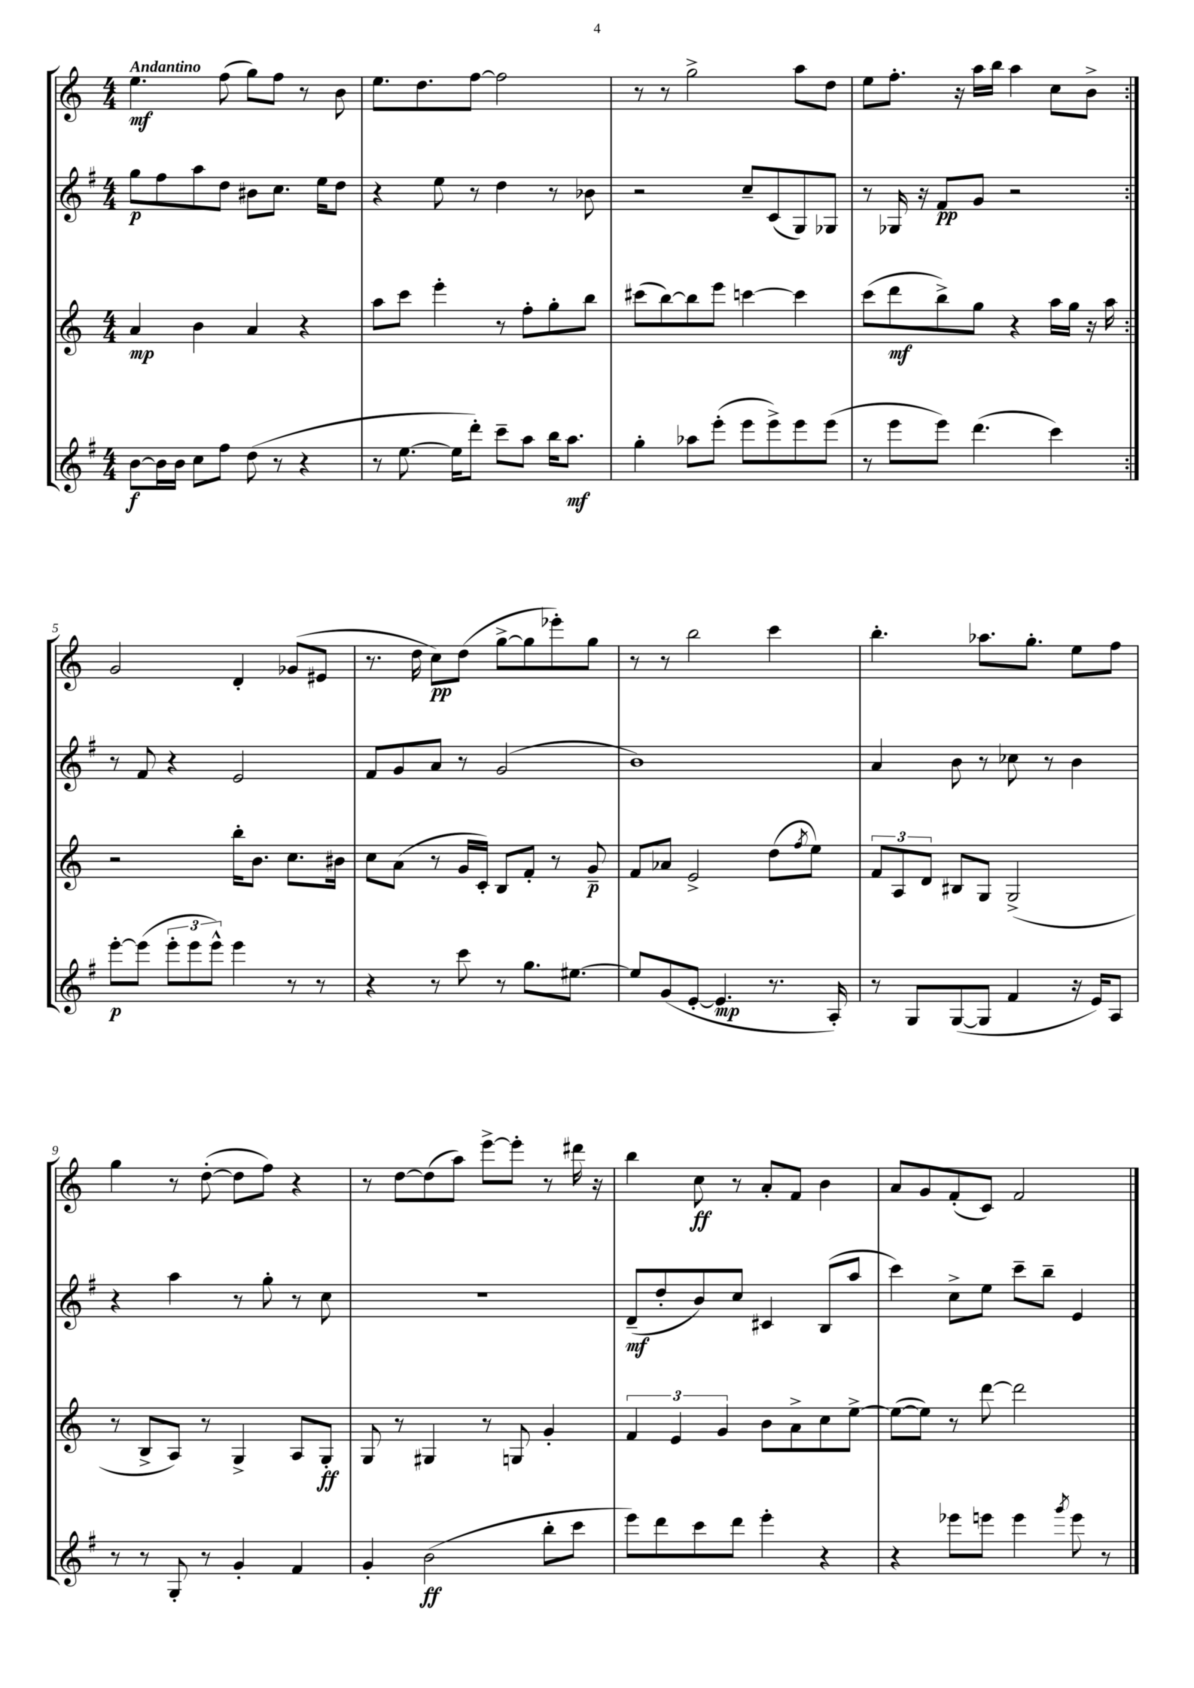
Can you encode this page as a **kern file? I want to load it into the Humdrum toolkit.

**kern	**dynam	**kern	**dynam	**kern	**dynam	**kern	**dynam
*part4	*part4	*part3	*part3	*part2	*part2	*part1	*part1
*staff4	*staff4	*staff3	*staff3	*staff2	*staff2	*staff1	*staff1
*clefG2	*	*clefG2	*	*clefG2	*	*clefG2	*
*k[f#]	*	*k[]	*	*k[f#]	*	*k[]	*
*M4/4	*	*M4/4	*	*M4/4	*	*M4/4	*
=1	=1	=1	=1	=1	=1	=1	=1
!	!	!	!	!	!	!LO:TX:a:B:t=Andantino	!
[8b\L	f	4a/	mp	8gg\L	p	4.ee\	mf
16b\L]	.	.	.	8ff#\	.	.	.
16b\JJ	.	.	.	.	.	.	.
8cc\L	.	4b\	.	8aa\	.	.	.
8ff#\J	.	.	.	8dd\J	.	(8ff\	.
(8dd\	.	4a/	.	8b#X\L	.	8gg\L)	.
8r	.	.	.	8.cc\J	.	8ff\J	.
4r	.	4r	.	.	.	8r	.
.	.	.	.	16ee\KL	.	.	.
.	.	.	.	8dd\J	.	8b\	.
=2	=2	=2	=2	=2	=2	=2	=2
8r	.	8aa\L	.	4r	.	8.ee\L	.
[8.ee\	.	8ccc\J	.	.	.	.	.
.	.	.	.	.	.	8.dd\	.
.	.	4eee'\	.	8ee\	.	.	.
16ee\KL]	.	.	.	.	.	.	.
8ddd'\J)	.	.	.	8r	.	[8ff\J	.
8ccc~\L	.	8r	.	4dd\	.	2ff\]	.
8aa\J	.	8ff'\L	.	.	.	.	.
16bb\KL	.	8gg'\	.	8r	.	.	.
8.aa\J	mf	.	.	.	.	.	.
.	.	8bb\J	.	8b-X\	.	.	.
=3	=3	=3	=3	=3	=3	=3	=3
4gg'\	.	(8ccc#X\L	.	2r	.	8r	.
.	.	[8bb\)	.	.	.	8r	.
8aa-X\L	.	8bb\]	.	.	.	2gg^\	.
(8eee'\J	.	8eee\J	.	.	.	.	.
8eee\L	.	[4cccn\	.	8cc~/L	.	.	.
8eee^\)	.	.	.	(8c/	.	.	.
8eee\	.	4ccc\]	.	8G/)	.	8aa\L	.
(8eee\J	.	.	.	8G-X/J	.	8dd\J	.
=4	=4	=4	=4	=4	=4	=4	=4
8r	.	(8ccc\L	.	8r	.	8ee\L	.
8eee\L	.	8ddd\	mf	16G-X/	.	8.ff'\J	.
.	.	.	.	16r	.	.	.
8eee\J)	.	8bb^\)	.	8f#/L	pp	.	.
.	.	.	.	.	.	16r	.
(4.ddd\	.	8gg\J	.	8g/J	.	16aa\LL	.
.	.	.	.	.	.	16bb\JJ	.
.	.	4r	.	2r	.	4aa\	.
4ccc\)	.	16aa\LL	.	.	.	8cc\L	.
.	.	16gg\JJ	.	.	.	.	.
.	.	16r	.	.	.	8b^\J	.
.	.	16aa\	.	.	.	.	.
!!LO:LB:g=z
=5:|!	=5:|!	=5:|!	=5:|!	=5:|!	=5:|!	=5:|!	=5:|!
[8eee'\L	p	2r	.	8r	.	2g/	.
(8eee\J]	.	.	.	8f#/	.	.	.
12eee'\L	.	.	.	4r	.	.	.
12eee\	.	.	.	.	.	.	.
12eee^^\J)	.	.	.	.	.	.	.
4eee\	.	16bb'\KL	.	2e/	.	4d'/	.
.	.	8.b\J	.	.	.	.	.
8r	.	8.cc\L	.	.	.	(8g-X/L	.
8r	.	.	.	.	.	8e#X/J	.
.	.	16b#X\Jk	.	.	.	.	.
=6	=6	=6	=6	=6	=6	=6	=6
4r	.	8cc\L	.	8f#/L	.	8.r	.
.	.	(8a\J	.	8g/	.	.	.
.	.	.	.	.	.	16dd\	.
8r	.	8r	.	8a/J	.	8cc\L)	pp
8ccc\	.	16g/LL	.	8r	.	(8dd\J	.
.	.	16c'/JJ)	.	.	.	.	.
8r	.	8B/L	.	(2g/	.	[8gg^\L	.
8.gg\L	.	8f'/J	.	.	.	8gg\]	.
.	.	8r	.	.	.	8eee-X'\)	.
[8.ee#X\J	.	.	.	.	.	.	.
.	.	8g~/	p	.	.	8gg\J	.
=7	=7	=7	=7	=7	=7	=7	=7
8ee#/L]	.	8f/L	.	1b)	.	8r	.
(8g/	.	8a-X/J	.	.	.	8r	.
[8e'/J	.	2e^/	.	.	.	2bb\	.
4.e/]	mp	.	.	.	.	.	.
8.r	.	(8dd\L	.	.	.	4ccc\	.
.	.	8qff/	.	.	.	.	.
.	.	8ee\J)	.	.	.	.	.
16A'/)	.	.	.	.	.	.	.
=8	=8	=8	=8	=8	=8	=8	=8
8r	.	12f/L	.	4a/	.	4.bb'\	.
.	.	12A/	.	.	.	.	.
8G/L	.	.	.	.	.	.	.
.	.	12d/J	.	.	.	.	.
([8G/	.	8B#X/L	.	8b\	.	.	.
8G/J]	.	8G/J	.	8r	.	8.aa-X\L	.
4f#/	.	(2G^/	.	8cc-X\	.	.	.
.	.	.	.	.	.	8.gg'\J	.
.	.	.	.	8r	.	.	.
16r	.	.	.	4b\	.	8ee\L	.
16e/KL)	.	.	.	.	.	.	.
8A/J	.	.	.	.	.	8ff\J	.
!!LO:LB:g=z
=9	=9	=9	=9	=9	=9	=9	=9
8r	.	8r	.	4r	.	4gg\	.
8r	.	8B^/L	.	.	.	.	.
8G'/	.	8A/J)	.	4aa\	.	8r	.
8r	.	8r	.	.	.	([8dd'\	.
4g'/	.	4G^/	.	8r	.	8dd\L]	.
.	.	.	.	8gg'\	.	8ff\J)	.
4f#/	.	8A/L	.	8r	.	4r	.
.	.	8G'/J	ff	8cc\	.	.	.
=10	=10	=10	=10	=10	=10	=10	=10
4g'/	.	8G/	.	1r	.	8r	.
.	.	8r	.	.	.	[8dd\L	.
(2b\	ff	4G#X/	.	.	.	(8dd\]	.
.	.	.	.	.	.	8aa\J)	.
.	.	8r	.	.	.	[8eee^\L	.
.	.	8Gn/	.	.	.	8eee'\J]	.
8bb'\L	.	4g'/	.	.	.	8r	.
8ccc\J	.	.	.	.	.	16ddd#X\	.
.	.	.	.	.	.	16r	.
=11	=11	=11	=11	=11	=11	=11	=11
8eee\L)	.	6f/	.	(8d~/L	mf	4bb\	.
8ddd\	.	.	.	8dd'/	.	.	.
.	.	6e/	.	.	.	.	.
8ccc\	.	.	.	8b/)	.	8cc\	ff
.	.	6g/	.	.	.	.	.
8ddd\J	.	.	.	8cc/J	.	8r	.
4eee'\	.	8b\L	.	4c#X/	.	8a'/L	.
.	.	8a^\	.	.	.	8f/J	.
4r	.	8cc\	.	(8B/L	.	4b\	.
.	.	[8ee^\J	.	8aa/J	.	.	.
=12	=12	=12	=12	=12	=12	=12	=12
4r	.	(8ee\L_	.	4ccc\)	.	8a/L	.
.	.	8ee\J])	.	.	.	8g/	.
8eee-X\L	.	8r	.	8cc^\L	.	(8f'/	.
8eeen\J	.	[8ddd\	.	8ee\J	.	8c/J)	.
4eee\	.	2ddd\]	.	8ccc~\L	.	2f/	.
.	.	.	.	8bb~\J	.	.	.
8qggg/	.	.	.	.	.	.	.
8eee\	.	.	.	4e/	.	.	.
8r	.	.	.	.	.	.	.
==	==	==	==	==	==	==	==
*-	*-	*-	*-	*-	*-	*-	*-
